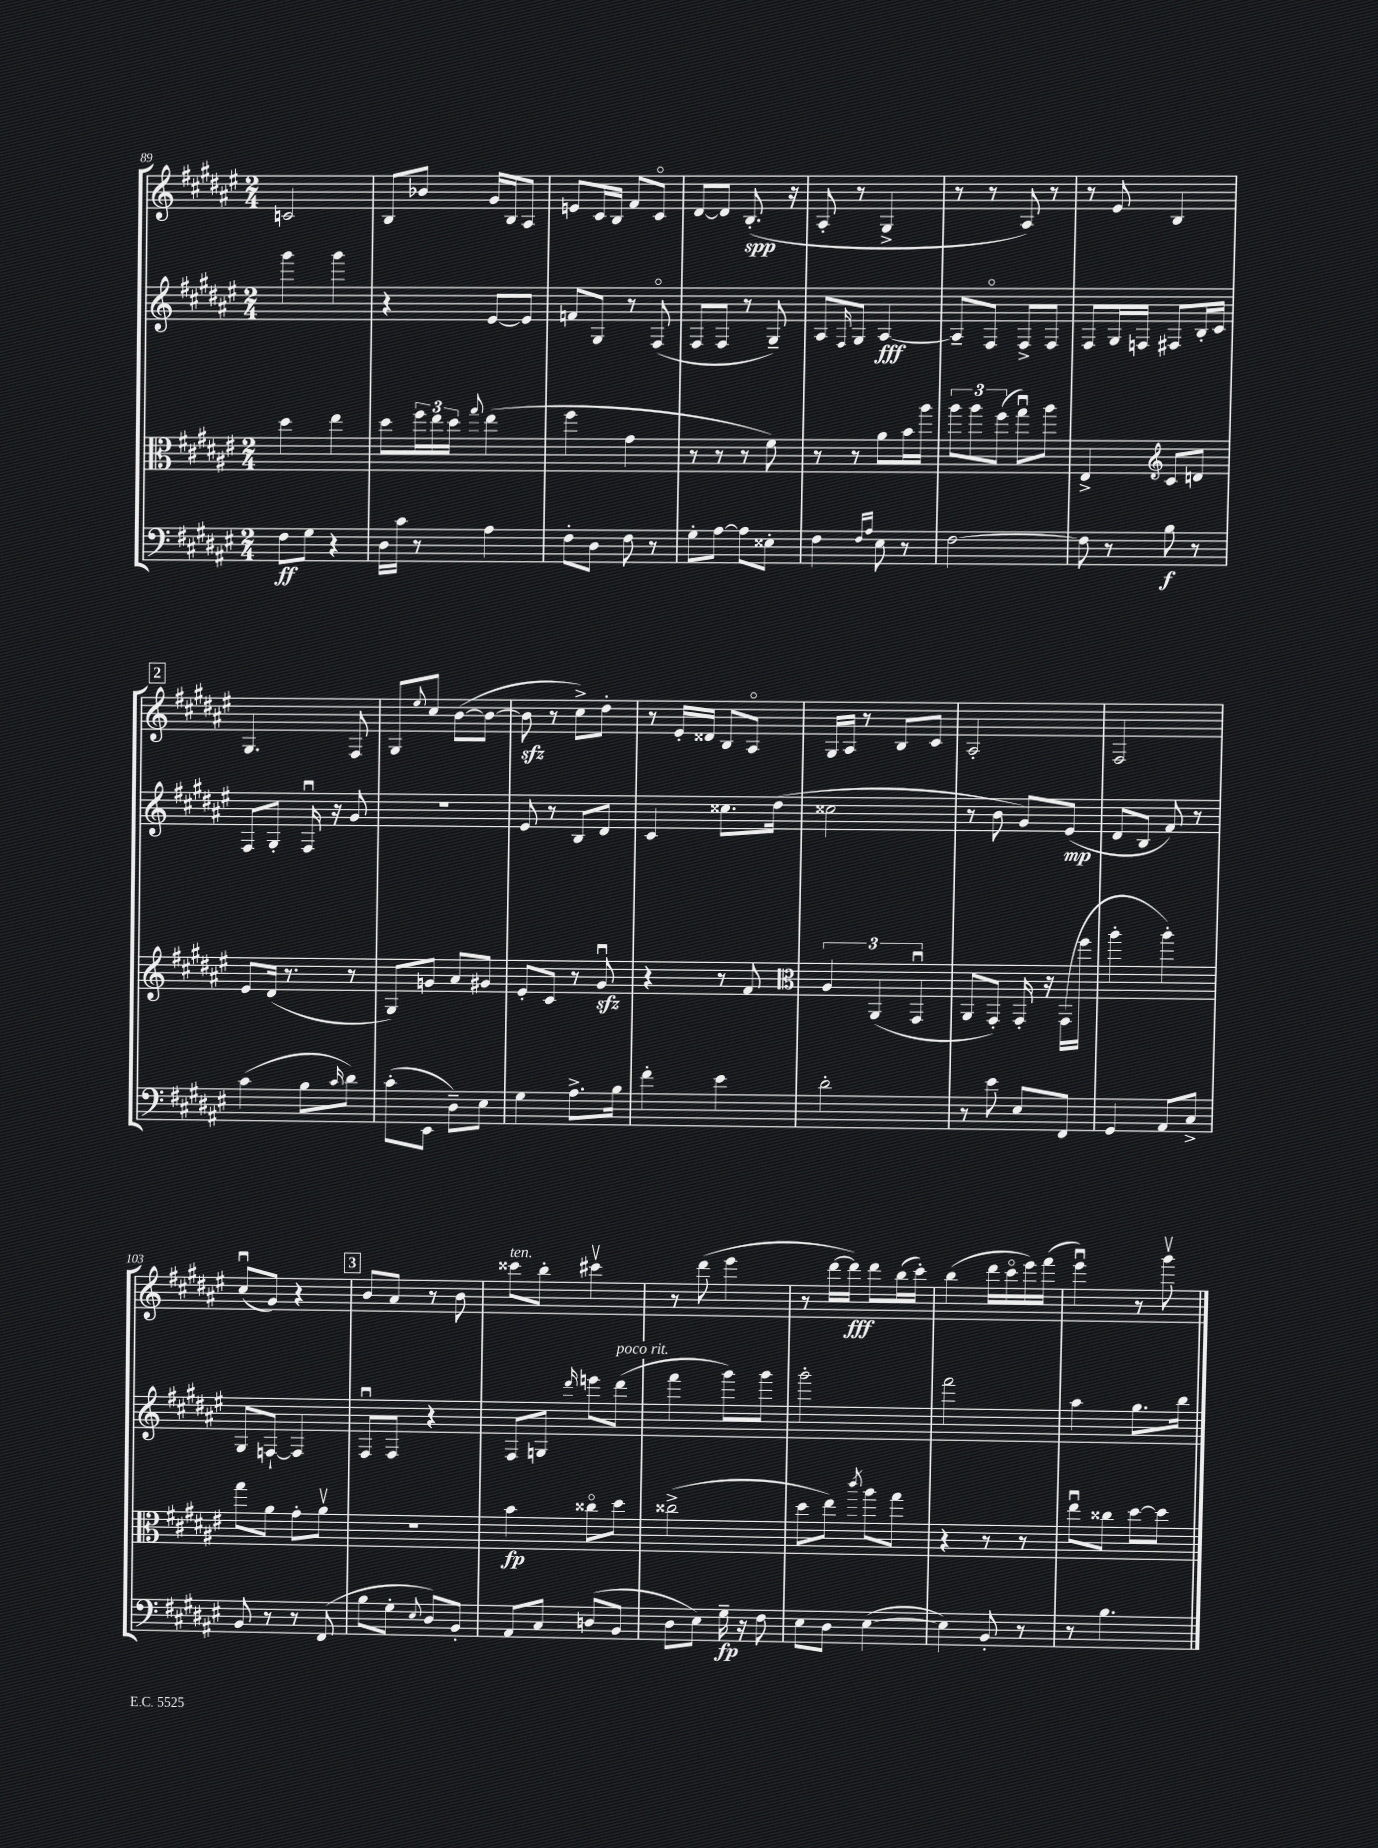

**kern	**kern	**kern	**kern
*staff4	*staff3	*staff2	*staff1
*clefF4	*clefC3	*clefG2	*clefG2
*k[f#c#g#d#a#e#]	*k[f#c#g#d#a#e#]	*k[f#c#g#d#a#e#]	*k[f#c#g#d#a#e#]
*M2/4	*M2/4	*M2/4	*M2/4
8F#\L	4dd#\	4ggg#\	2c/
8G#\J	.	.	.
4r	4ee#\	4ggg#\	.
=	=	=	=
16D#\LL	8dd#\L	4r	8B/L
16c#\JJ	.	.	.
8r	24ff#\L	.	8b-/J
.	24ee#\	.	.
.	24dd#\JJ	.	.
.	8qqgg#/	.	.
4A#\	(4ee#\	[8e#/L	16g#/LL
.	.	.	16B/J
.	.	8e#/]J	8A#/J
=	=	=	=
8F#'\L	4ff#\	8f/L	8e/L
8D#\J	.	8G#/J	16c#/L
.	.	.	16B/JJ
8F#\	4g#\	8r	8f#/L
8r	.	(8F#o/	8c#o/J
=	=	=	=
8G#'\L	8r	8F#/L	[8d#/L
[8A#\J	8r	8F#/J	8d#/]J
8A#\]L	8r	8r	(8.B'/
8E##'\J	8f#\)	8G#~/)	.
.	.	.	16r
=	=	=	=
4F#\	8r	8A#/L	8A#'/
.	.	16qqF#/	.
.	8r	8G#/J	8r
16qqF#/LL	.	.	.
16qqA#/JJ	.	.	.
8E#\	8a#\L	[4A#/	4G#^/
8r	16b\L	.	.
.	16aa#\JJ	.	.
=	=	=	=
[2F#\	12aa#\L	8A#~/]L	8r
.	12aa#\	.	.
.	.	8F#o/J	8r
.	(12ff#\J	.	.
.	8gg#u\L)	8F#^/L	8A#/)
.	8aa#\J	8F#/J	8r
=	=	=	=
8F#\]	4E#^/	8F#/L	8r
8r	.	16G#/L	8e#/
.	.	16F/JJ	.
*	*clefG2	*	*
8B\	8c#/L	8F#/L	4B/
8r	8d/J	16B'/L	.
.	.	16c#/JJ	.
=	=	=	=
(4c#\	8e#/L	8F#/L	4.G#/
.	(16d#/Jk	8G#'/J	.
.	8.r	.	.
8B\L	.	16F#u/	.
.	.	16r	.
16qqc#/	.	.	.
8d#\J)	8r	8g#/	8F#/
=	=	=	=
(8c#'\L	8G#/L)	2r	8G#/L
.	.	.	8qqee#/
8EE#\J	8g/J	.	8cc#/J
8D#~\L)	8a#/L	.	([8b\L
8E#\J	8g#/J	.	8b\_J
=	=	=	=
4G#\	8e#'/L	8e#/	8b\]
.	8c#/J	8r	8r
8.A#^\L	8r	8B/L	8cc#^\L)
.	8g#u/	8d#/J	8dd#'\J
16B\Jk	.	.	.
=	=	=	=
4f#'\	4r	4c#/	8r
.	.	.	16e#'/LL
.	.	.	16d##/JJ
4e#\	8r	8.cc##\L	8B/L
.	8f#/	.	8A#o/J
.	.	(16dd#\Jk	.
=	=	=	=
*	*clefC3	*	*
2d#'\	6A#/	2cc##\	16G#/LL
.	.	.	16A#/JJ
.	.	.	8r
.	(6AA#/	.	.
.	.	.	8B/L
.	6GG#u/	.	.
.	.	.	8c#/J
=	=	=	=
8r	8AA#/L	8r	2A#'/
8e#\	8GG#'/J)	8b\	.
8E#/L	16GG#'/	8g#/L)	.
.	16r	.	.
8FF#/J	(16GG#\LL	(8e#/J	.
.	16ff#\JJ	.	.
=	=	=	=
4GG#/	4aa#'\	8d#/L	2F#/
.	.	8B/J	.
8AA#/L	4aa#'\)	8f#/)	.
8C#^/J	.	8r	.
=	=	=	=
8BB/	8gg#\L	8G#/L	(8cc#u/L
8r	8a#\J	[8F`/J	8g#/J)
8r	8g#'\L	4F/]	4r
(8FF#/	8a#v\J	.	.
=	=	=	=
8B\L	2r	8F#u/L	8b/L
8G#'\J	.	8F#/J	8a#/J
8qqE#/	.	.	.
8D#/L)	.	4r	8r
8BB'/J	.	.	8b\
=	=	=	=
8AA#/L	4b\	8F#/L	8ccc##\L
8C#/J	.	8G/J	8bb'\J
.	.	16qqddd#/	.
(8D/L	8cc##o\L	8eee\L	4ccc#v\
8BB/J	8dd#\J	(8ddd#\J	.
=	=	=	=
8D#\L	(2cc##^\	4fff#\	8r
8E#\J)	.	.	(8ddd#\
16G#~\	.	8ggg#\L)	4eee#\
16r	.	.	.
8F#\	.	8ggg#\J	.
=	=	=	=
8E#\L	8dd#\L	2ggg#'\	8r
8D#\J	8ee#\J)	.	[16ddd#\LL
.	.	.	16ddd#\]JJ)
.	8qccc#/	.	.
([4E#\	8aa#\L	.	8ddd#\L
.	8gg#\J	.	(16bb\L
.	.	.	16ccc#'\JJ)
=	=	=	=
4E#\])	4r	2fff#\	(4bb\
8BB'/	8r	.	16ddd#\LL
.	.	.	16ccc#o\
8r	8r	.	16eee#\)
.	.	.	(16fff#\JJ
=	=	=	=
8r	8ee#u\L	4aa#\	4eee#u\)
4.B\	8cc##\J	.	.
.	[8dd#\L	8.gg#\L	8r
.	8dd#\]J	.	8ggg#v\
.	.	16bb\Jk	.
==	==	==	==
*-	*-	*-	*-
